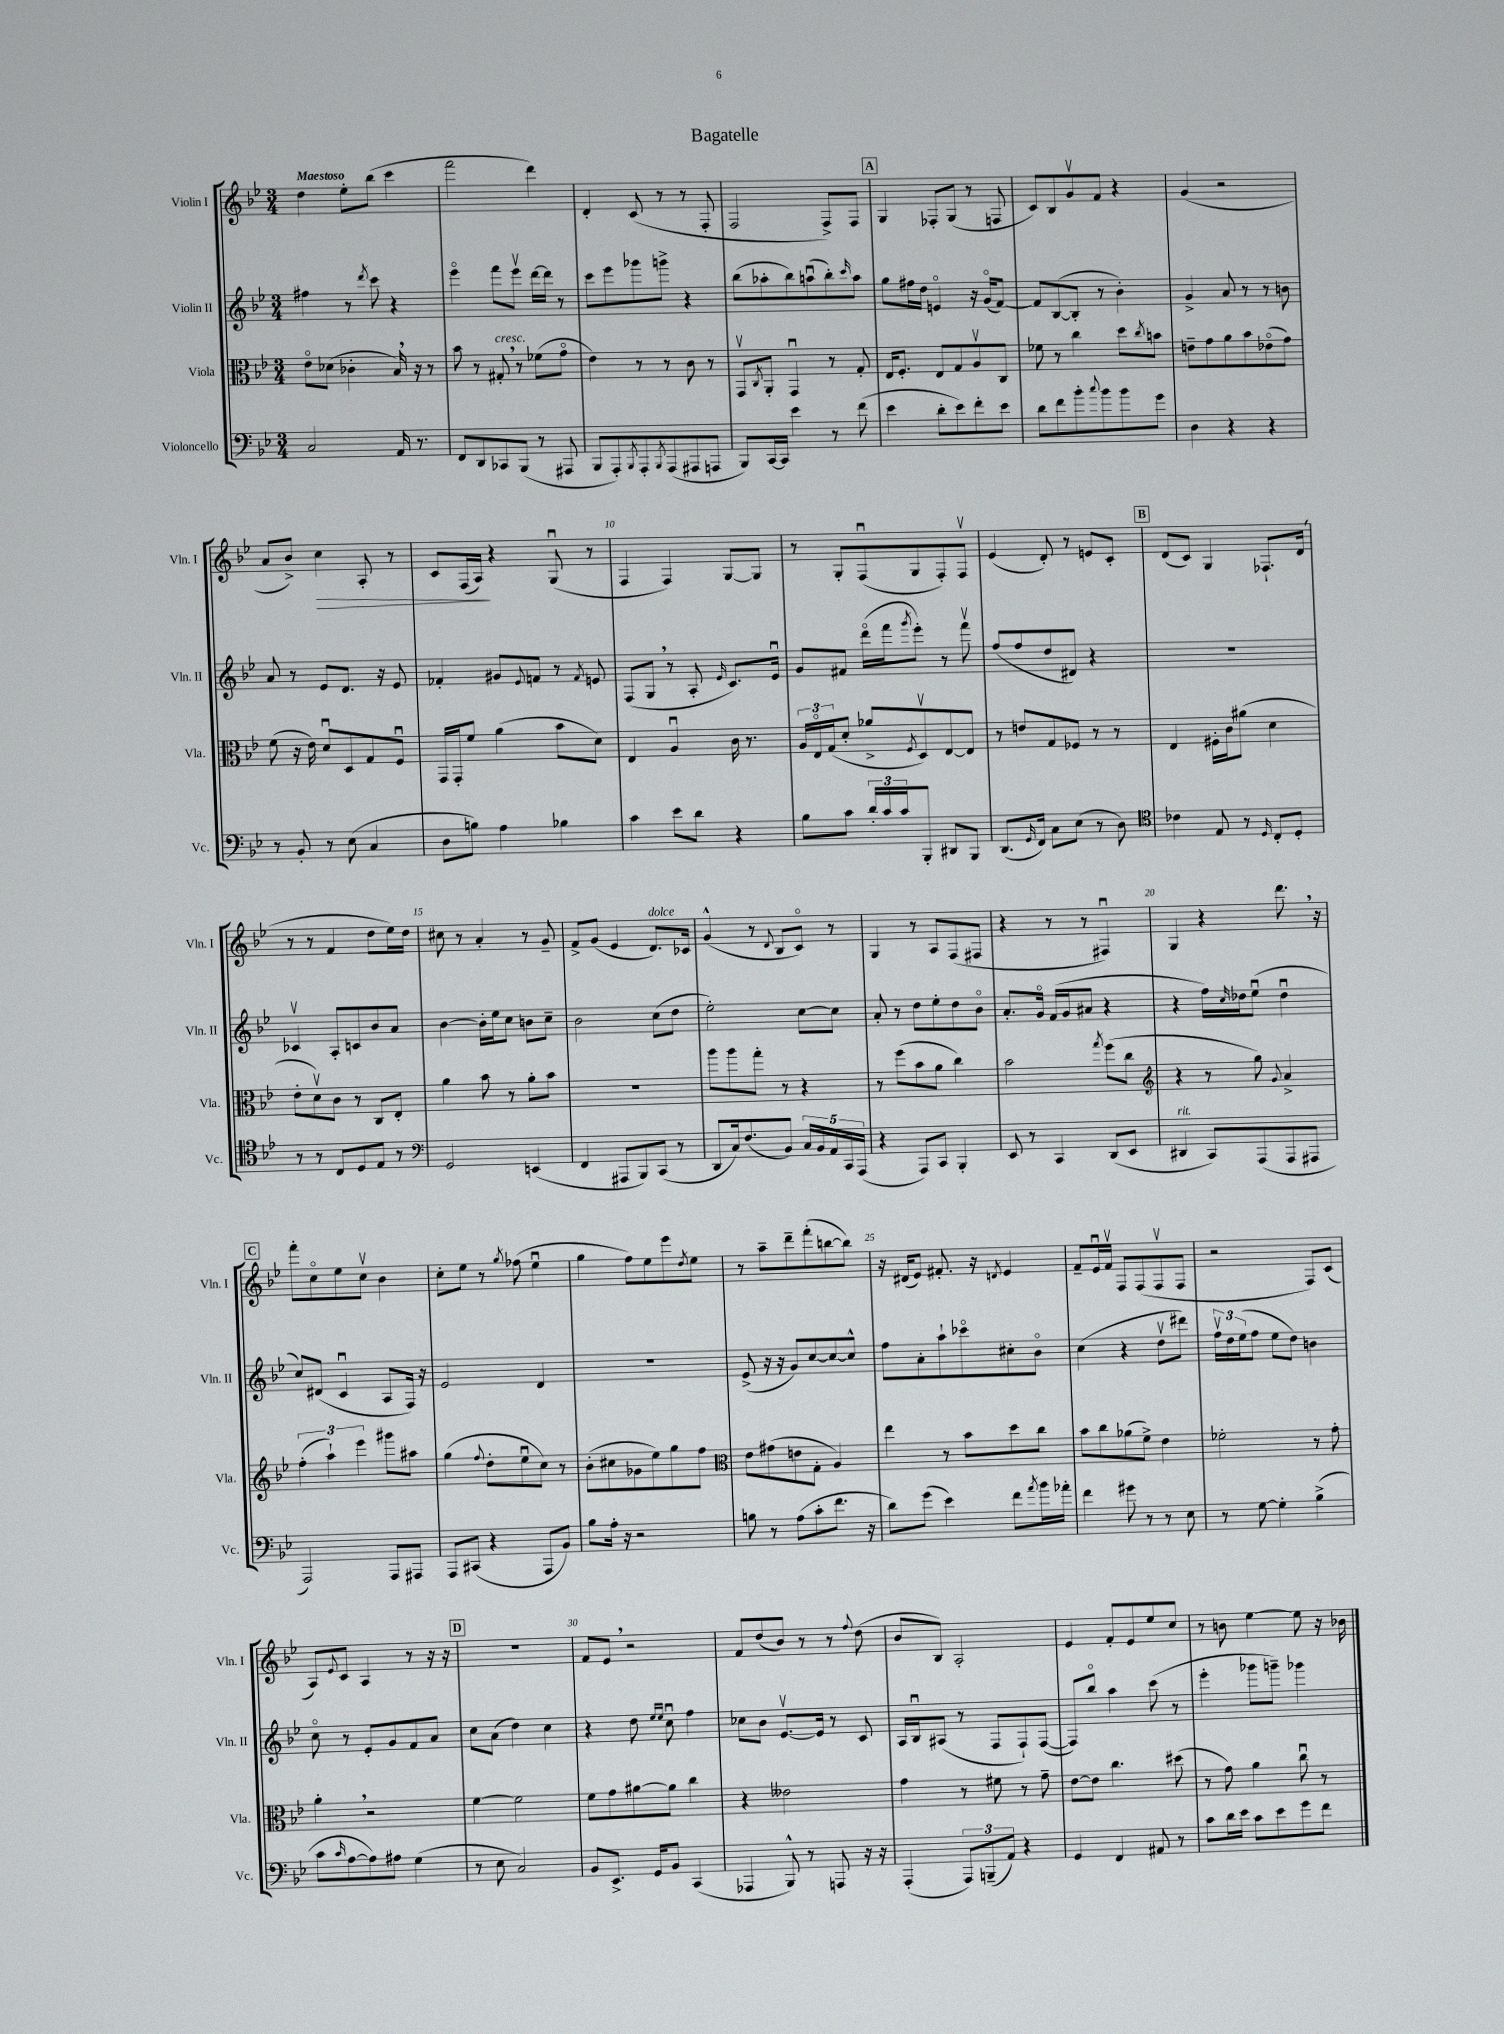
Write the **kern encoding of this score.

**kern	**kern	**kern	**kern	**dynam
*part4	*part3	*part2	*part1	*part1
*staff4	*staff3	*staff2	*staff1	*staff1
*I"Violoncello	*I"Viola	*I"Violin II	*I"Violin I	*
*I'Vc.	*I'Vla.	*I'Vln. II	*I'Vln. I	*
*clefF4	*clefC3	*clefG2	*clefG2	*
*k[b-e-]	*k[b-e-]	*k[b-e-]	*k[b-e-]	*
*M3/4	*M3/4	*M3/4	*M3/4	*
=1	=1	=1	=1	=1
!	!	!	!LO:TX:a:B:t=Maestoso	!
2C/	8e-\L	4ff#X\	4dd\	.
.	(8d-X\J	.	.	.
.	4c-X'\	8r	8ee-'\L	.
.	.	8qddd/	.	.
.	.	8ccc\	(8bb-\J	.
16AA/	16B-,/)	4r	4ccc\	.
8.r	16r	.	.	.
.	8r	.	.	.
=2	=2	=2	=2	=2
8FF/L	8b-\	4eee-\	2fff\	.
8DD/	8r	.	.	.
!	!LO:TX:a:i:t=cresc.	!	!	!
8CC-X/	8G#X',/	8fff\L	.	.
(8BBB-/J	8r	8eee-v\J	.	.
8r	(8f-X\L	[16ddd\LL	4ddd\)	.
.	.	16ddd\JJ]	.	.
8AAA#X/	8g\J	8r	.	.
=3	=3	=3	=3	=3
8BBB-/L	4e-\)	8ccc\L	4d'/	.
8AAA'/)	.	8eee-\	.	.
8qBBB-/	.	.	.	.
8AAA'/	8r	8ggg-X\	(8c/	.
8qBBB-/	.	.	.	.
(8AAA/	8r	8gggn^\J	8r	.
8AAA#X/	8c\	4r	8r	.
8AAAn/J	8r	.	8F'/	.
=4	=4	=4	=4	=4
8BBB-/L)	8GGv/L	(8bb-\L	2F/	.
.	8qC/	.	.	.
[16CC/L	8AA'/J	8aa-X'\	.	.
16CC/JJ]	.	.	.	.
4e-\	4GGu/	8bb-\)	.	.
.	.	(8aanu\	.	.
8r	8r	8bb-'\)	8F^/L)	.
.	.	16qqccc/	.	.
(8f\	8G'/	8aa\J	8F/J	.
!!LO:REH:place=s1:t=A
=5	=5	=5	=5	=5
4e-\	16E-/KL	8gg\L	4G/	.
.	8.F'/J	.	.	.
.	.	16ff#X\L	.	.
.	.	16dd\JJ	.	.
8d'\L	8E-/L	4en/	8F-X'/L	.
8e-\)	8G/	.	(8G/J	.
8f'\	8Av/	16r	8r	.
.	.	(16g/KL	.	.
8e-\J	8C/J	[8f/J)	8Fn/	.
=6	=6	=6	=6	=6
8d\L	8f-X\	8f/L]	8c/L)	.
8f\	8r	([8B-/	8B-/	.
8b-'\	4cc\	8B-'/J]	8gv/	.
8qqcc/	.	.	.	.
8b-\	.	8r	8f/J	.
8b-\	8dd\L	4b-'\)	4r	.
.	8qcc/	.	.	.
8g\J	8bn\J	.	.	.
=7	=7	=7	=7	=7
4D\	8en~\L	4g^/	(4g/	.
.	8g\	.	.	.
4r	8a\	8a/	2r	.
.	8b-\	8r	.	.
4r	(8e-X\	8r	.	.
.	8g\J)	8bn\	.	.
!!LO:LB:g=z
=8	=8	=8	=8	=8
8r	(8f\	8a/	8a/L	.
8BB-'/	16r	8r	8b-^/J)	.
.	16e-\)	.	.	.
!	!	!	!	!LO:HP:b
8r	8du/L	8e-/L	4cc\	>
(8E-\	8D/	8.d/J	.	.
4C/	8G/	.	8A'/	.
.	.	16r	.	.
.	8Fu/J	8e-/	8r	.
=9	=9	=9	=9	=9
8D\L	16GG/LL	4f-X'/	8c/L	.
.	16GG'/J	.	.	.
8Bn\J)	8f/J	.	(16F/L	.
.	.	.	16A/JJ)	.
4A\	(4a\	8g#X/L	4r	]
.	.	8qqe-/	.	.
.	.	8fn/J	.	.
4B-X\	8b-\L	8r	(8Gu/	.
.	.	8qf/	.	.
.	8d\J)	8en/	8r	.
=10	=10	=10	=10	=10
4c\	4E-/	(8F/L	4F/	.
.	.	8G,/J	.	.
8e-\L	4Au/	8r	4F/)	.
8d\J	.	8A'/	.	.
.	.	16qqe-/	.	.
4r	16c\	8.c/L)	[8G/L	.
.	8.r	.	.	.
.	.	.	8G/J]	.
.	.	16e-u/Jk	.	.
=11	=11	=11	=11	=11
8B-\L	24A/LL	8g/L	8r	.
.	24E-/	.	.	.
.	(24G/J	.	.	.
8c\J	8d'/J	8f#X/J	8G'/L	.
24d'/LL	8a-X^/L	(16ddd\LL	(8Fu/	.
24c/	.	.	.	.
.	.	16fff\J	.	.
24c/J	.	.	.	.
.	8qF/	8qggg/	.	.
8BBB-'/J	8Dv/)	8eee-'\J)	8G/	.
8DD#X/L	[8E-/	8r	8F'/)	.
8BBB-/J	8E-/J]	8fffv\	8Fv/J	.
=12	=12	=12	=12	=12
(8.DD/L	8r	(8ff/L	(4e-/	.
.	8en/L	8ff/	.	.
16qqGG/	.	.	.	.
16FF/Jk)	.	.	.	.
8C\L	8G/	8dd/	8d'/)	.
(8E-\J	8F-X/J	8d#X/J)	8r	.
8r	8r	4r	8en/L	.
8D\)	8r	.	8c'/J	.
!!LO:REH:place=s1:t=B
=13	=13	=13	=13	=13
*clefC4	*	*	*	*
4c-X\	4E-/	2.r	(8d/L	.
.	.	.	8c/J)	.
8E-/	16F#X'\LL	.	4G/	.
.	16c\J	.	.	.
8r	(8a#X\J	.	.	.
16qqD/	.	.	.	.
8C'/L	4d\	.	8.F-X`/L	.
8D'/J	.	.	.	.
.	.	.	(16d/Jk	.
!!LO:LB:g=z
=14	=14	=14	=14	=14
8r	8e-'\L	4c-Xv/	8r	.
8r	8dv\)	.	8r	.
8C/L	8c\J	8A'/L	4f/	.
8D/	8r	8cn/	.	.
8E-/J	8C/L	8b-/	8dd\L	.
8r	8E-'/J	8a/J	16ee-\L)	.
.	.	.	16dd\JJ	.
=15	=15	=15	=15	=15
*clefF4	*	*	*	*
2GG/	4a\	[4b-\	8cc#X\	.
.	.	.	8r	.
.	8b-\	16b-'\LL]	4a'/	.
.	.	16ee-\J	.	.
.	8r	8cc\J	.	.
(4EEn/	8a'\L	8bn\L	8r	.
.	8b-\J	8cc~\J	8g~/	.
=16	=16	=16	=16	=16
4FF/	2.r	2b-\	8f^/L	.
.	.	.	(8g/J	.
8AAA#X/L	.	.	4e-/	.
8BBB-/)	.	.	.	.
!	!	!	!LO:TX:a:i:t=dolce	!
(8CC/J	.	(8cc\L	8.d/L)	.
8r	.	8dd\J	.	.
.	.	.	16c-X/Jk	.
=17	=17	=17	=17	=17
8DD/L	8aa\L	2ee-'\)	(4g^^/	.
16C/k)	8aa\	.	.	.
(8.F/	.	.	.	.
.	8gg'\J	.	8r	.
.	.	.	8qqd/	.
8BB-/J)	8r	.	8B-/L	.
20C/LL	4r	[8cc\L	8c/J)	.
20BB-/	.	.	.	.
20AA/	.	.	.	.
.	.	8cc\J]	8r	.
20CC/	.	.	.	.
(20AAA/JJ	.	.	.	.
=18	=18	=18	=18	=18
4r	8r	8a'/	4G/	.
.	(8ff\L	8r	.	.
8AAA/L)	8b-\	8dd\L	8r	.
8CC/J	8a\J	8ee-'\	8A/L	.
4BBB-'/	4cc\)	8dd\	(8F/	.
.	.	8b-\J	8F#X/J	.
=19	=19	=19	=19	=19
8EE-/	2b-\	8.a'/L	4r	.
8r	.	.	.	.
.	.	16g/Jk	.	.
4CC/	.	(16f/LL	8r	.
.	.	16g/J	.	.
.	.	8a#X/J	8r	.
.	8qgg/	.	.	.
(8DD/L	(8ff\L	4r	4F#Xu/)	.
8EE-/J	8cc\J	.	.	.
=20	=20	=20	=20	=20
*	*clefG2	*	*	*
!LO:TX:a:i:t=rit.	!	!	!	!
4DD#X/	4r	4r	4G/	.
8CC/L)	8r	16ff\LL)	4r	.
.	.	16qqcc/	.	.
.	.	16dd-X\J	.	.
(8AAA/	8gg\)	(8ee-u\J	.	.
.	8qqg/	.	.	.
8AAA/	4a^/	4dd-u\	8.ddd,\	.
8AAA#X/J	.	.	.	.
.	.	.	16r	.
!!LO:LB:g=z
!!LO:REH:place=s1:t=C
=21	=21	=21	=21	=21
2AAA/)	(6ff'\	8cc/L)	8fff'\L	.
.	.	(8d#X/J	8cc\	.
.	6aa`\)	.	.	.
.	.	4cu/	8ee-\	.
.	6eee-\	.	.	.
.	.	.	8ccv\J	.
8AAA/L	8ggg#X\L	8A/L	4b-\	.
8AAA#X/J	8aa#X\J	16F/Jk)	.	.
.	.	16r	.	.
=22	=22	=22	=22	=22
8AAA/L	(4gg\	2e-/	8cc'\L	.
(8CC#X/J	.	.	8ee-\J	.
.	8qqff/	.	.	.
4r	8dd'\L	.	8r	.
.	.	.	8qgg/	.
.	8ee-u\	.	(8ff-X\	.
8AAA/L	8cc\J)	4d/	4ee-u\	.
8BB-/J)	8r	.	.	.
=23	=23	=23	=23	=23
8B-\L	(8b-'\L	2.r	4gg\	.
16A'\Jk	8cc#X\	.	.	.
16r	.	.	.	.
2r	8g-X\	.	8ff\L)	.
.	8ee-\)	.	8ee-\	.
.	8gg\	.	8eee-\	.
.	.	.	8qdd/	.
.	8ff\J	.	8ee-\J	.
=24	=24	=24	=24	=24
*	*clefC3	*	*	*
8Bn\	8e-\L	(8e-^/	8r	.
8r	(8g#X\	16r	8aa~\L	.
.	.	16r	.	.
(8A\L	8en\	8g/L)	8ddd~\	.
8c'\	8G'\J	[8cc/	(8fff'\	.
8.f\J	4A/)	8cc/_	[8bbn\	.
.	.	8cc^^/J]	8bb\J])	.
16r	.	.	.	.
=25	=25	=25	=25	=25
8d\L)	4ee-\	8ff\L	16r	.
.	.	.	(16d#X/KL	.
(8g\J	.	8a'\	8e-/J)	.
4e-\)	8r	8aa`\	8.f#X'/	.
.	8b-\L	8ccc-X\	.	.
.	.	.	16r	.
.	.	.	8qdn/	.
8f\L	8dd\	8cc#X'\	4e-/	.
8qa/	.	.	.	.
16b-\L	8cc\J	8b-\J	.	.
16a-X'\JJ	.	.	.	.
=26	=26	=26	=26	=26
4f\	8b-\L	(4cc\	8f~/L	.
.	8cc\	.	16e-u/L	.
.	.	.	16fv/JJ	.
8g#X\	(8a-X\	4r	8F/L	.
8r	8f^\J)	.	(8F/	.
8r	4e-\	8ddv\L	8Fv/	.
8E-\	.	8ddd#X\J)	8F/J	.
=27	=27	=27	=27	=27
8r	2f-X'\	24ffv\LL	2r	.
.	.	24dd\	.	.
.	.	(24ee-\J	.	.
[8G\	.	8ff\J	.	.
4G'\]	.	8ee-\L	.	.
.	.	8dd\J)	.	.
(4B-^\	8r	4bn\	8F/L)	.
.	8g'\	.	(8c/J	.
!!LO:LB:g=z
=28	=28	=28	=28	=28
8c\L	4a',\	8cc\	8A/L)	.
16qqc/	.	.	8qqe-/	.
[8A\	.	8r	8c/J	.
8A\])	2r	8e-'/L	4A/	.
8A#X\J	.	8g/	.	.
(4G\	.	8f/	8r	.
.	.	8a/J	16r	.
.	.	.	16r	.
!!LO:REH:place=s1:t=D
=29	=29	=29	=29	=29
8r	[4f\	8cc\L	2.r	.
8E-\	.	(8a\J	.	.
2C/)	2f\]	4dd\)	.	.
.	.	4cc\	.	.
=30	=30	=30	=30	=30
8BB-/L	8f\L	4r	8f/L	.
8.EE-^/J	8g\	.	8e-,/J	.
.	[8a#X\	8dd\	2r	.
16GG/KL	.	.	.	.
.	.	16qqee-/LL	.	.
.	.	16qqee-/JJ	.	.
8BB-/J	8a#\J]	8ccu\	.	.
(4CC/	4cc\	4ff\	.	.
=31	=31	=31	=31	=31
4AAA-X/	4r	8cc-X\L	8f/L	.
.	.	8b-\J	(8dd/	.
8BBB-^^/)	2e--X\	[8.e-v/L	8b-/J)	.
8r	.	.	8r	.
.	.	16e-/Jk]	.	.
8AAAn/	.	8r	8r	.
.	.	.	8qqff/	.
16r	.	8c/	(8dd\	.
16r	.	.	.	.
=32	=32	=32	=32	=32
(4AAA'/	4g\	16A/LL	8b-/L	.
.	.	16B-u/J	.	.
.	.	(8A#X/J	8B-/J)	.
12AAA/L)	8r	8r	2A'/	.
(12BBBn~/	.	.	.	.
.	8f#X\	8F/L	.	.
12AA/J)	.	.	.	.
4r	8r	8F`/)	.	.
.	8g~\	([8F/J	.	.
=33	=33	=33	=33	=33
4GG/	[8e-\L	8F/L])	4e-/	.
.	8e-\J]	8bb-/J	.	.
4FF/	4.cc\	4aa\	8f'/L	.
.	.	.	8e-/	.
8AA#X/	.	(8ccc\	8ee-/	.
8r	(8dd#X\	8r	8cc/J	.
=34	=34	=34	=34	=34
8c\L	8r	4eee-'\	8r	.
16d\L	8g\)	.	8bn\	.
16e-\JJ	.	.	.	.
8c\L	4a\	8ggg-X\L	[4ee-\	.
8e-\	.	8gggn~\J)	.	.
8g\	8ccu\	4ggg-X\	8ee-\]	.
8f\J	8r	.	16r	.
.	.	.	16b-X\	.
==	==	==	==	==
*-	*-	*-	*-	*-
